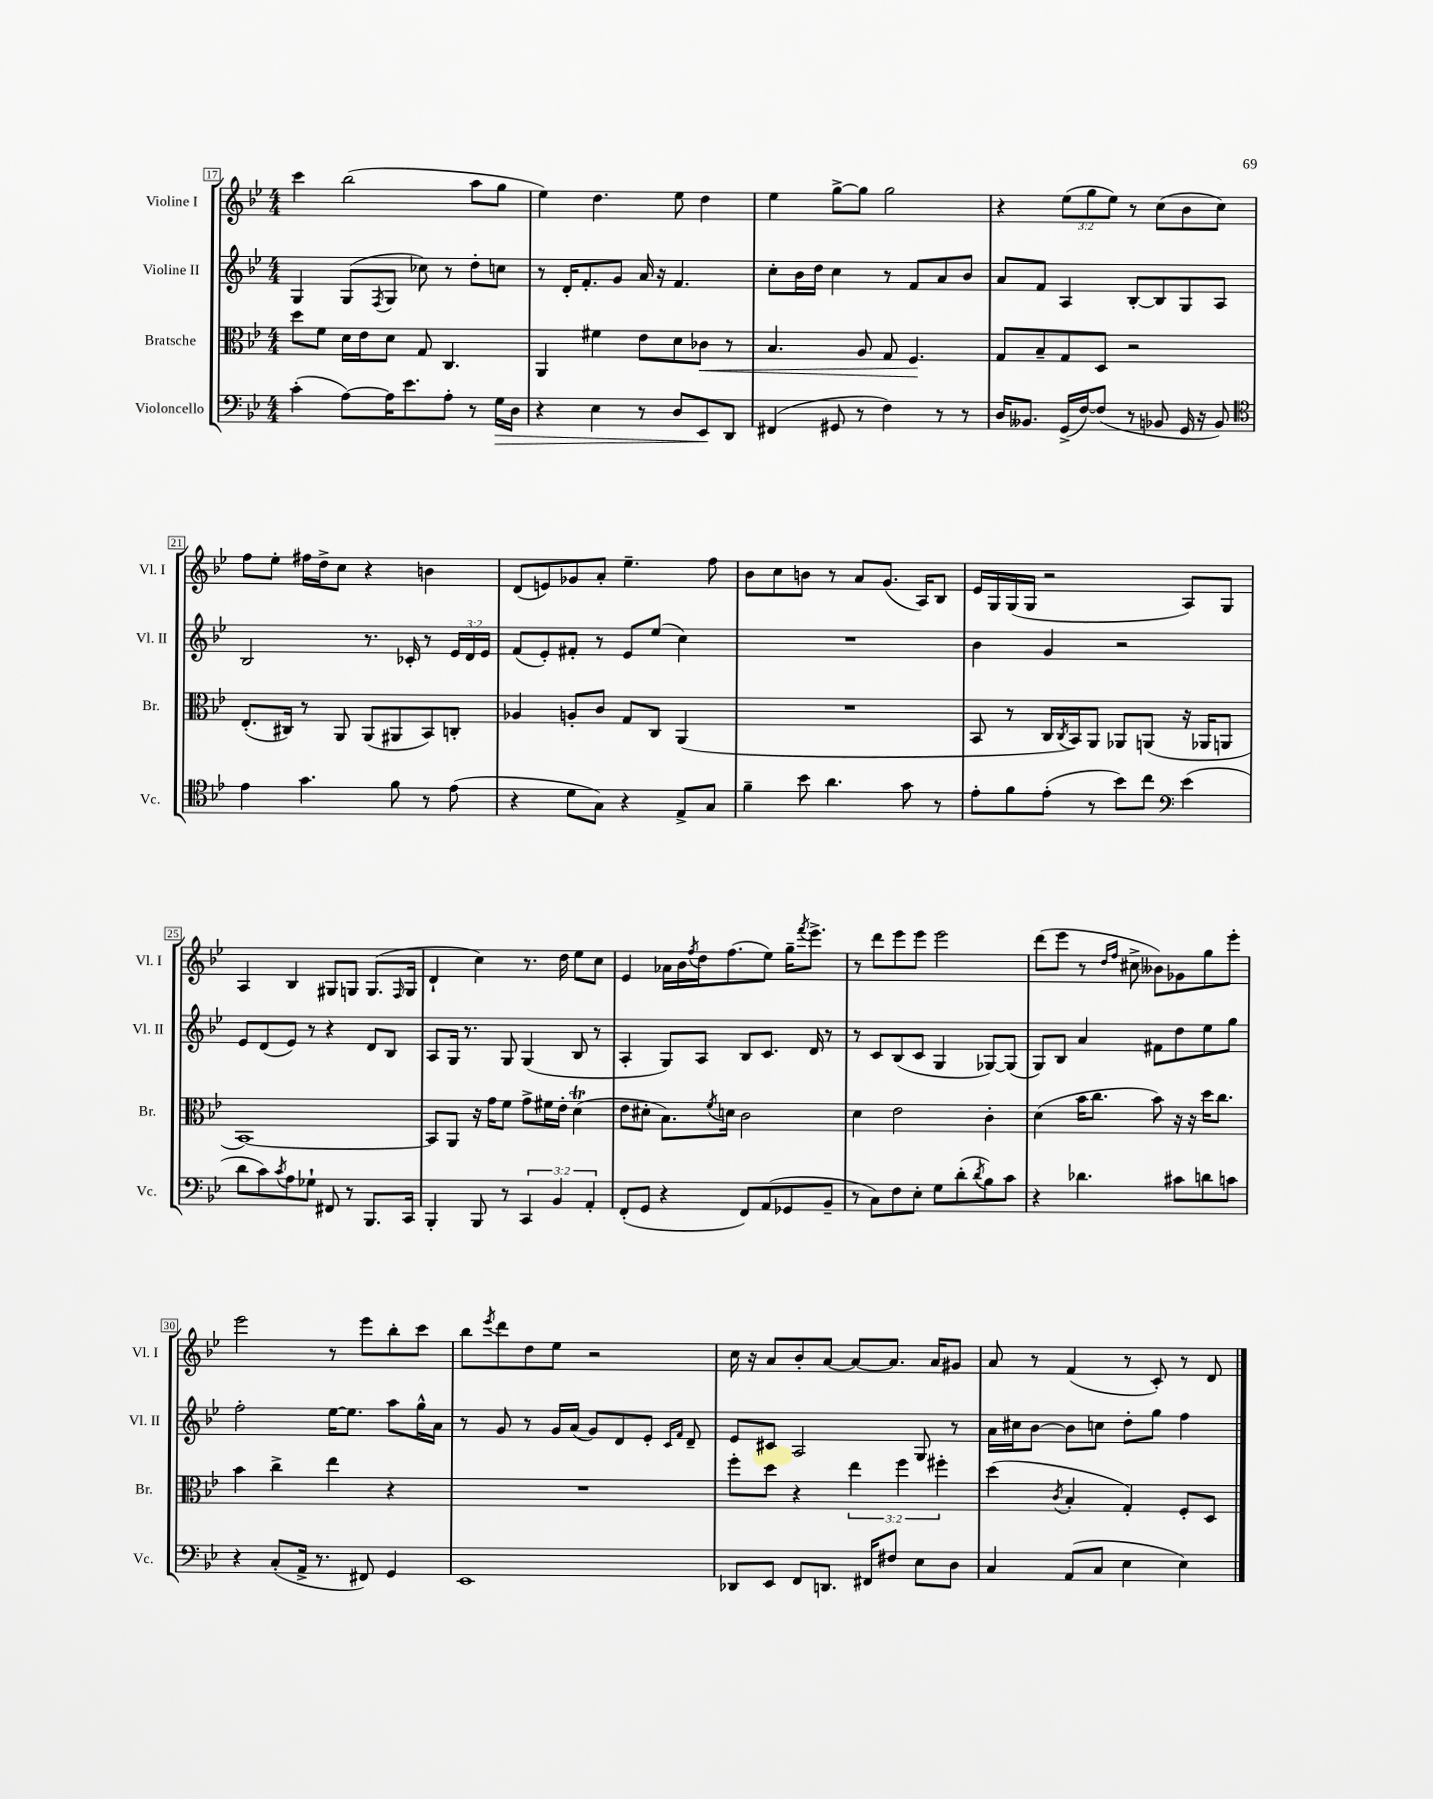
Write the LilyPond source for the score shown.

<<
\new StaffGroup <<
\new Staff = "s0" \with { instrumentName = "Violine I" shortInstrumentName = "Vl. I" } {
    \clef treble \key bes \major \numericTimeSignature \time 4/4 \override Staff.TupletNumber.text = #tuplet-number::calc-fraction-text
    c'''4 bes''2( a''8 g''8 |
    ees''4) d''4. ees''8 d''4 |
    ees''4 g''8~-> g''8 g''2 |
    r4 \tuplet 3/2 { ees''8( g''8 ees''8) } r8 c''8( bes'8 c''8) |
    f''8 ees''8-. fis''16 d''16-> c''8 r4 b'4 |
    d'8( e'8) ges'8 a'8-. ees''4.-- f''8 |
    bes'8 c''8 b'8 r8 a'8 g'8.( a16) bes8 |
    ees'16 g16 g16( g16 r2 a8) g8 |
    a4 bes4 gis8 g8 g8.( \grace { f16 } g16 |
    d'4-! c''4) r8. d''16 ees''8 c''8 |
    ees'4 aes'16 bes'16 \acciaccatura { f''8 } d''16 f''8.( ees''8) g''16-- \acciaccatura { f'''8 } ees'''8.-> |
    r8 d'''8 ees'''8 ees'''8 ees'''2 |
    d'''8( ees'''8 r8 \grace { d''16 f''16 } cis''8-> beses'8) ges'8 g''8 ees'''8-. |
    ees'''2 r8 ees'''8 bes''8-. c'''8 |
    bes''8 \acciaccatura { ees'''8 } d'''8 d''8 ees''8 r2 |
    c''16 r16 a'8 bes'8-. a'8~ a'8~ a'8. a'16 gis'8 |
    a'8 r8 f'4( r8 c'8-.) r8 d'8 \bar "|." |
}
\new Staff = "s1" \with { instrumentName = "Violine II" shortInstrumentName = "Vl. II" } {
    \clef treble \key bes \major \numericTimeSignature \time 4/4 \override Staff.TupletNumber.text = #tuplet-number::calc-fraction-text
    g4 g8( \acciaccatura { f8 } g8 ces''8) r8 d''8-. c''8 |
    r8 d'16-. f'8.-. g'8 a'16 r16 f'4. |
    c''8-. bes'16 d''16 c''4 r8 f'8 a'8 bes'8 |
    a'8 f'8 a4 bes8~-. bes8 g8 a8 |
    bes2 r8. ces'16-. r8 \tuplet 3/2 { ees'16 d'16 ees'16 } |
    f'8( ees'8-.) fis'8-. r8 ees'8 ees''8( c''4) |
    R1 |
    bes'4 g'4 r2 |
    ees'8 d'8( ees'8) r8 r4 d'8 bes8 |
    a8 g16 r8. g8 g4( bes8 r8 |
    a4-. g8) a8 bes8 c'8. d'16 r8 |
    r8 c'8 bes8( c'8 g4 ges8~) ges8( |
    g8) bes8 a'4 fis'8 d''8 ees''8 g''8 |
    f''2-. ees''16~ ees''8. a''8 g''16-^ a'16 |
    r8 g'8 r8 g'16 a'16( g'8) d'8 ees'8-. \grace { c'16 f'16 } d'8-- |
    ees'8 cis'8 a2 g8 r8 |
    a'16 cis''16 bes'8~ bes'8 c''8 d''8-. g''8 f''4 \bar "|." |
}
\new Staff = "s2" \with { instrumentName = "Bratsche" shortInstrumentName = "Br." } {
    \clef alto \key bes \major \numericTimeSignature \time 4/4 \override Staff.TupletNumber.text = #tuplet-number::calc-fraction-text
    d''8 f'8 d'16 ees'16 d'8 g8 c4. |
    a,4 fis'4 ees'8 d'8 ces'8\< r8 |
    bes4. a8 g8 f4.\! |
    g8 bes8-- g8 d8 r2 |
    ees8.-.( cis16) r8 a,8 a,8( ais,8 bes,8) c8-. |
    aes4 a8-. c'8 g8 c8 a,4( |
    R1 |
    bes,8 r8 c16 \acciaccatura { c8 } bes,16) a,8 aes,8 a,8( r16 aes,16 a,8 |
    bes,1~) |
    bes,8 a,8 r16 g'16 f'8 g'8-> fis'16 ees'16-. d'4\trill( |
    ees'8 dis'8-. bes8.) \acciaccatura { f'8 } d'16 c'2 |
    d'4 ees'2 c'4-. |
    d'4( bes'16 c''8. bes'8) r16 r16 d''16 c''8. |
    bes'4 c''4-> ees''4 r4 |
    R1 |
    f''8-. d''8 r4 \tuplet 3/2 { ees''4 f''4 fis''4-. } |
    d''4( \acciaccatura { c'8 } bes4-. g4-.) f8-. d8 \bar "|." |
}
\new Staff = "s3" \with { instrumentName = "Violoncello" shortInstrumentName = "Vc." } {
    \clef bass \key bes \major \numericTimeSignature \time 4/4 \override Staff.TupletNumber.text = #tuplet-number::calc-fraction-text
    c'4-.( a8~) a16 ees'8. a8-. r8 g16\> d16 |
    r4 ees4 r8 d8 ees,8\! d,8 |
    fis,4( gis,8 r8 f4) r8 r8 |
    d16 beses,8. g,16->( f16~) f8( r8 bes,8 g,16 r16 bes,8) |
    \clef tenor ees'4 g'4. f'8 r8 ees'8( |
    r4 d'8 g8) r4 ees8-> g8 |
    f'4-- bes'8 a'4. g'8 r8 |
    ees'8-. f'8 ees'8-.( r8 bes'8) c''8 \clef bass ees'4( |
    d'8 c'8) \acciaccatura { c'8 } a8 ges8-! fis,8 r8 bes,,8. c,16 |
    bes,,4-. bes,,8 r8 \tuplet 3/2 { c,4 bes,4 a,4-. } |
    f,8-.( g,8 r4 f,8) a,8( ges,8 bes,8-- |
    r8 c8) f8 ees8-. g8 d'8-.( \acciaccatura { d'8 } bes8) c'8 |
    r4 des'4. cis'8 d'8 c'8 |
    r4 c8-.( a,16-> r8. fis,8) g,4 |
    ees,1 |
    des,8 ees,8 f,8 d,8. fis,16 fis8 ees8 d8 |
    c4 a,8( c8 ees4 ees4) \bar "|." |
}
>>
>>
\layout { \context { \Score currentBarNumber = #17 \override BarNumber.stencil = #(make-stencil-boxer 0.1 0.3 ly:text-interface::print) } }
